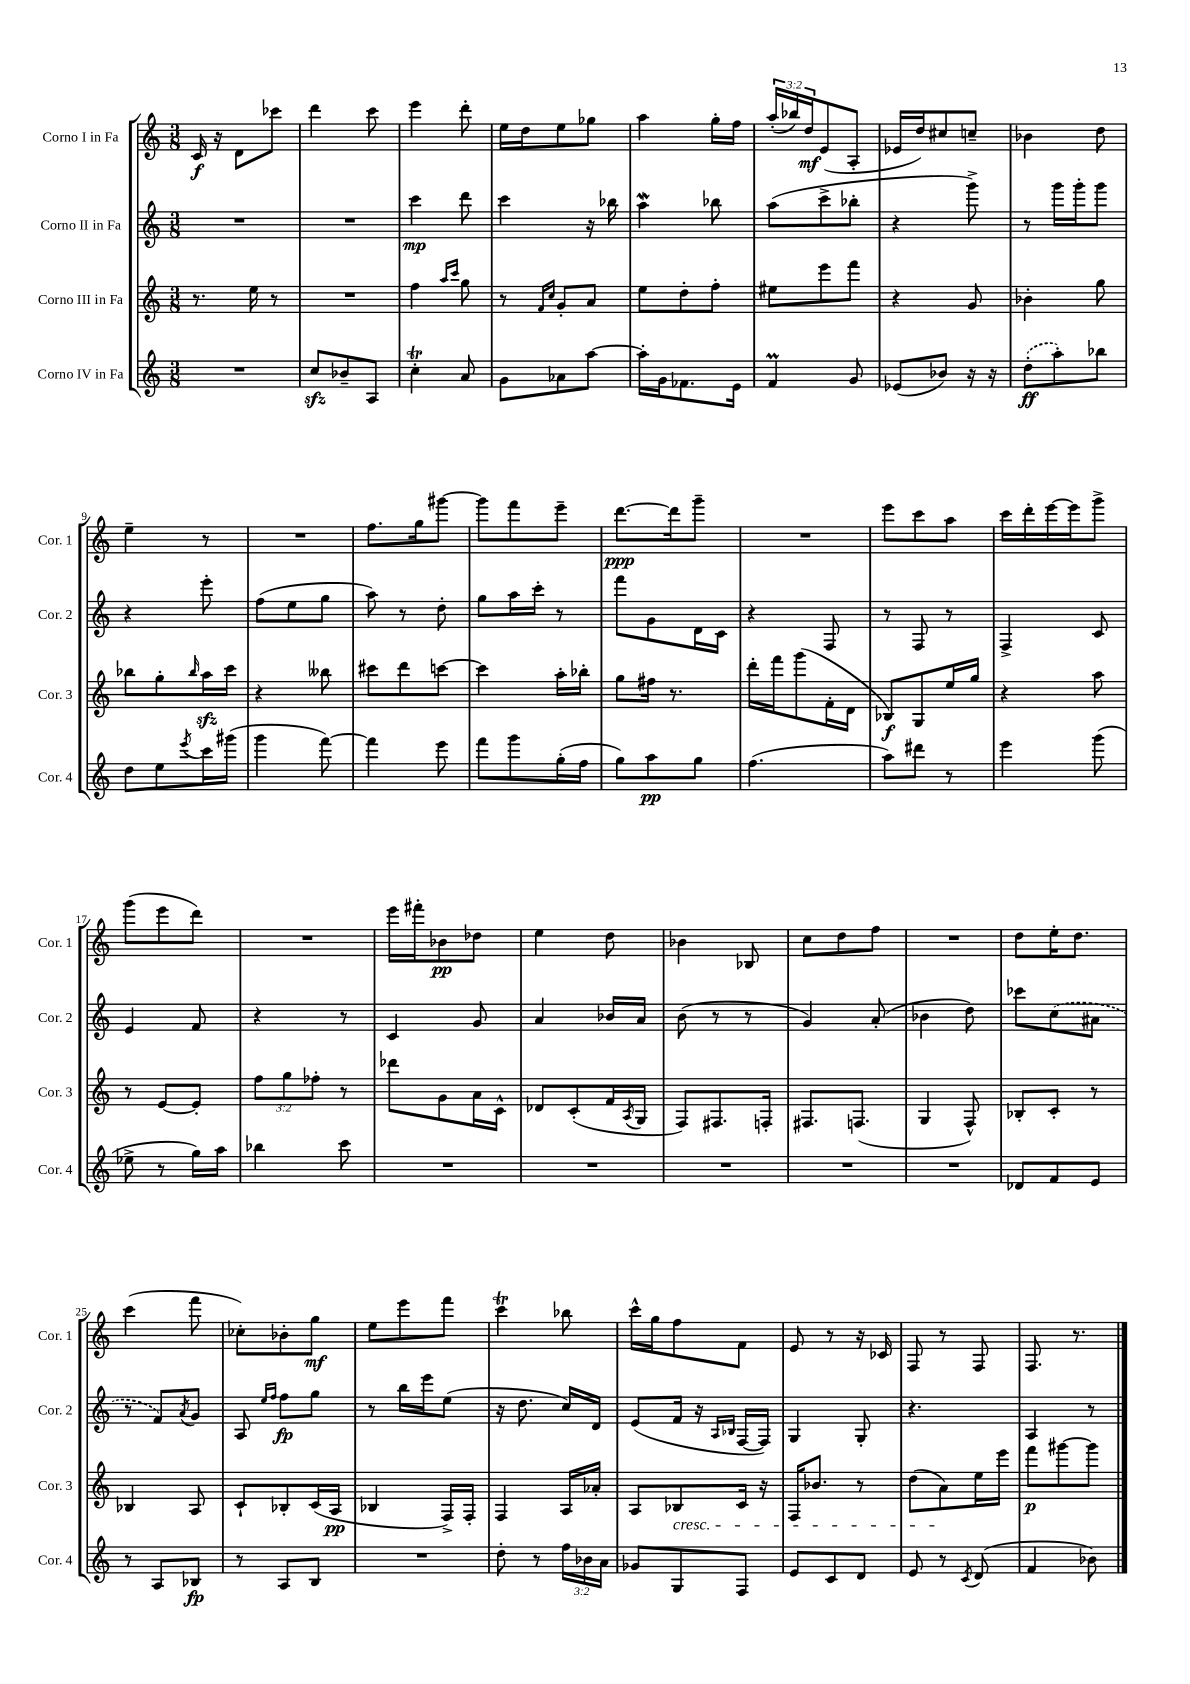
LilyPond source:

<<
\new StaffGroup <<
\new Staff = "s0" \with { instrumentName = "Corno I in Fa" shortInstrumentName = "Cor. 1" } {
    \clef treble \key c \major \numericTimeSignature \time 3/8 \override Staff.TupletNumber.text = #tuplet-number::calc-fraction-text
    c'16\f r16 d'8 ces'''8 |
    d'''4 c'''8 |
    e'''4 d'''8-. |
    e''16 d''16 e''8 ges''8 |
    a''4 g''16-. f''16 |
    \tuplet 3/2 { a''16-.( bes''16) d''16\mf } e'8( a8-. |
    ees'16 d''16) cis''8 c''8-- |
    bes'4 d''8 |
    e''4-- r8 |
    R4. |
    f''8. g''16 gis'''8~ |
    gis'''8 f'''8 e'''8-- |
    d'''8.~\ppp d'''16 g'''8-- |
    R4. |
    e'''8 c'''8 a''8 |
    c'''16 d'''16-. e'''16~ e'''16 g'''8-> |
    g'''8( e'''8 d'''8) |
    R4. |
    e'''16 fis'''16-. bes'8\pp des''8 |
    e''4 d''8 |
    bes'4 bes8 |
    c''8 d''8 f''8 |
    R4. |
    d''8 e''16-. d''8. |
    c'''4( f'''8 |
    ces''8-.) bes'8-. g''8\mf |
    e''8 e'''8 f'''8 |
    c'''4\trill bes''8 |
    c'''16-^ g''16 f''8 f'8 |
    e'8 r8 r16 ces'16 |
    f8 r8 f8 |
    f8. r8. \bar "|." |
}
\new Staff = "s1" \with { instrumentName = "Corno II in Fa" shortInstrumentName = "Cor. 2" } {
    \clef treble \key c \major \numericTimeSignature \time 3/8
    R4. |
    R4. |
    c'''4\mp d'''8 |
    c'''4 r16 bes''16 |
    a''4\mordent bes''8 |
    a''8( c'''8-> bes''8-. |
    r4 g'''8->) |
    r8 g'''16 g'''16-. g'''8 |
    r4 e'''8-. |
    f''8( e''8 g''8 |
    a''8) r8 d''8-. |
    g''8 a''16 c'''16-. r8 |
    f'''8 g'8 d'16 c'16 |
    r4 f8 |
    r8 f8 r8 |
    f4-> c'8 |
    e'4 f'8 |
    r4 r8 |
    c'4 g'8 |
    a'4 bes'16 a'16 |
    b'8( r8 r8 |
    g'4) a'8-.( |
    bes'4 d''8) |
    ces'''8 \once \slurDashed c''8( ais'8 |
    r8 f'8) \acciaccatura { a'8 } g'8 |
    a8 \grace { e''16 f''16 } f''8\fp g''8 |
    r8 b''16 e'''16 e''8( |
    r16 d''8. c''16) d'16 |
    e'8( f'16 r16 \grace { a16 bes16 } f16~ f16) |
    g4 g8-. |
    r4. |
    a4 r8 \bar "|." |
}
\new Staff = "s2" \with { instrumentName = "Corno III in Fa" shortInstrumentName = "Cor. 3" } {
    \clef treble \key c \major \numericTimeSignature \time 3/8 \override Staff.TupletNumber.text = #tuplet-number::calc-fraction-text
    r8. e''16 r8 |
    R4. |
    f''4 \grace { a''16 c'''16 } g''8 |
    r8 \grace { f'16 c''16 } g'8-. a'8 |
    e''8 d''8-. f''8-. |
    eis''8 e'''8 f'''8 |
    r4 g'8 |
    bes'4-. g''8 |
    bes''8 g''8-. \grace { bes''16 } a''16\sfz c'''16 |
    r4 beses''8 |
    cis'''8 d'''8 c'''8~ |
    c'''4 a''16-. bes''16-. |
    g''8 fis''16 r8. |
    d'''16-. f'''16 g'''8( f'16-. d'16 |
    bes8\f) g8 e''16 g''16 |
    r4 a''8 |
    r8 e'8~ e'8-. |
    \tuplet 3/2 { f''8 g''8 fes''8-. } r8 |
    des'''8 g'8 a'16 c'16-^ |
    des'8 c'8-.( f'16 \acciaccatura { a8 } g16 |
    f8) fis8. f16-. |
    fis8. f8.( |
    g4 f8-^) |
    bes8-. c'8-. r8 |
    bes4 a8 |
    c'8-! bes8-. c'16( a16\pp |
    bes4 f16->) f16-. |
    f4 a16 aes'16-. |
    a8 bes8\cresc c'16 r16 |
    f16 bes'8. r8 |
    d''8( a'8\!) e''16 e'''16 |
    f'''8\p gis'''8~ gis'''8 \bar "|." |
}
\new Staff = "s3" \with { instrumentName = "Corno IV in Fa" shortInstrumentName = "Cor. 4" } {
    \clef treble \key c \major \numericTimeSignature \time 3/8 \override Staff.TupletNumber.text = #tuplet-number::calc-fraction-text
    R4. |
    c''8\sfz bes'8-- a8 |
    c''4-.\trill a'8 |
    g'8 aes'8 a''8~ |
    a''16-. g'16 fes'8. e'16 |
    f'4\prall g'8 |
    ees'8( bes'8) r16 r16 |
    \once \slurDashed d''8-.\ff( a''8-.) bes''8 |
    d''8 e''8 \acciaccatura { e'''8 } c'''16 gis'''16( |
    g'''4 f'''8~) |
    f'''4 e'''8 |
    f'''8 g'''8 g''16-.( f''16 |
    g''8) a''8\pp g''8 |
    f''4.( |
    a''8) dis'''8 r8 |
    e'''4 g'''8( |
    ees''8-> r8 g''16) a''16 |
    bes''4 c'''8 |
    R4. |
    R4. |
    R4. |
    R4. |
    R4. |
    des'8 f'8 e'8 |
    r8 a8 bes8\fp |
    r8 a8 b8 |
    R4. |
    d''8-. r8 \tuplet 3/2 { f''16 bes'16 a'16 } |
    ges'8 g8 f8 |
    e'8 c'8 d'8 |
    e'8 r8 \acciaccatura { c'8 } d'8( |
    f'4 bes'8) \bar "|." |
}
>>
>>
